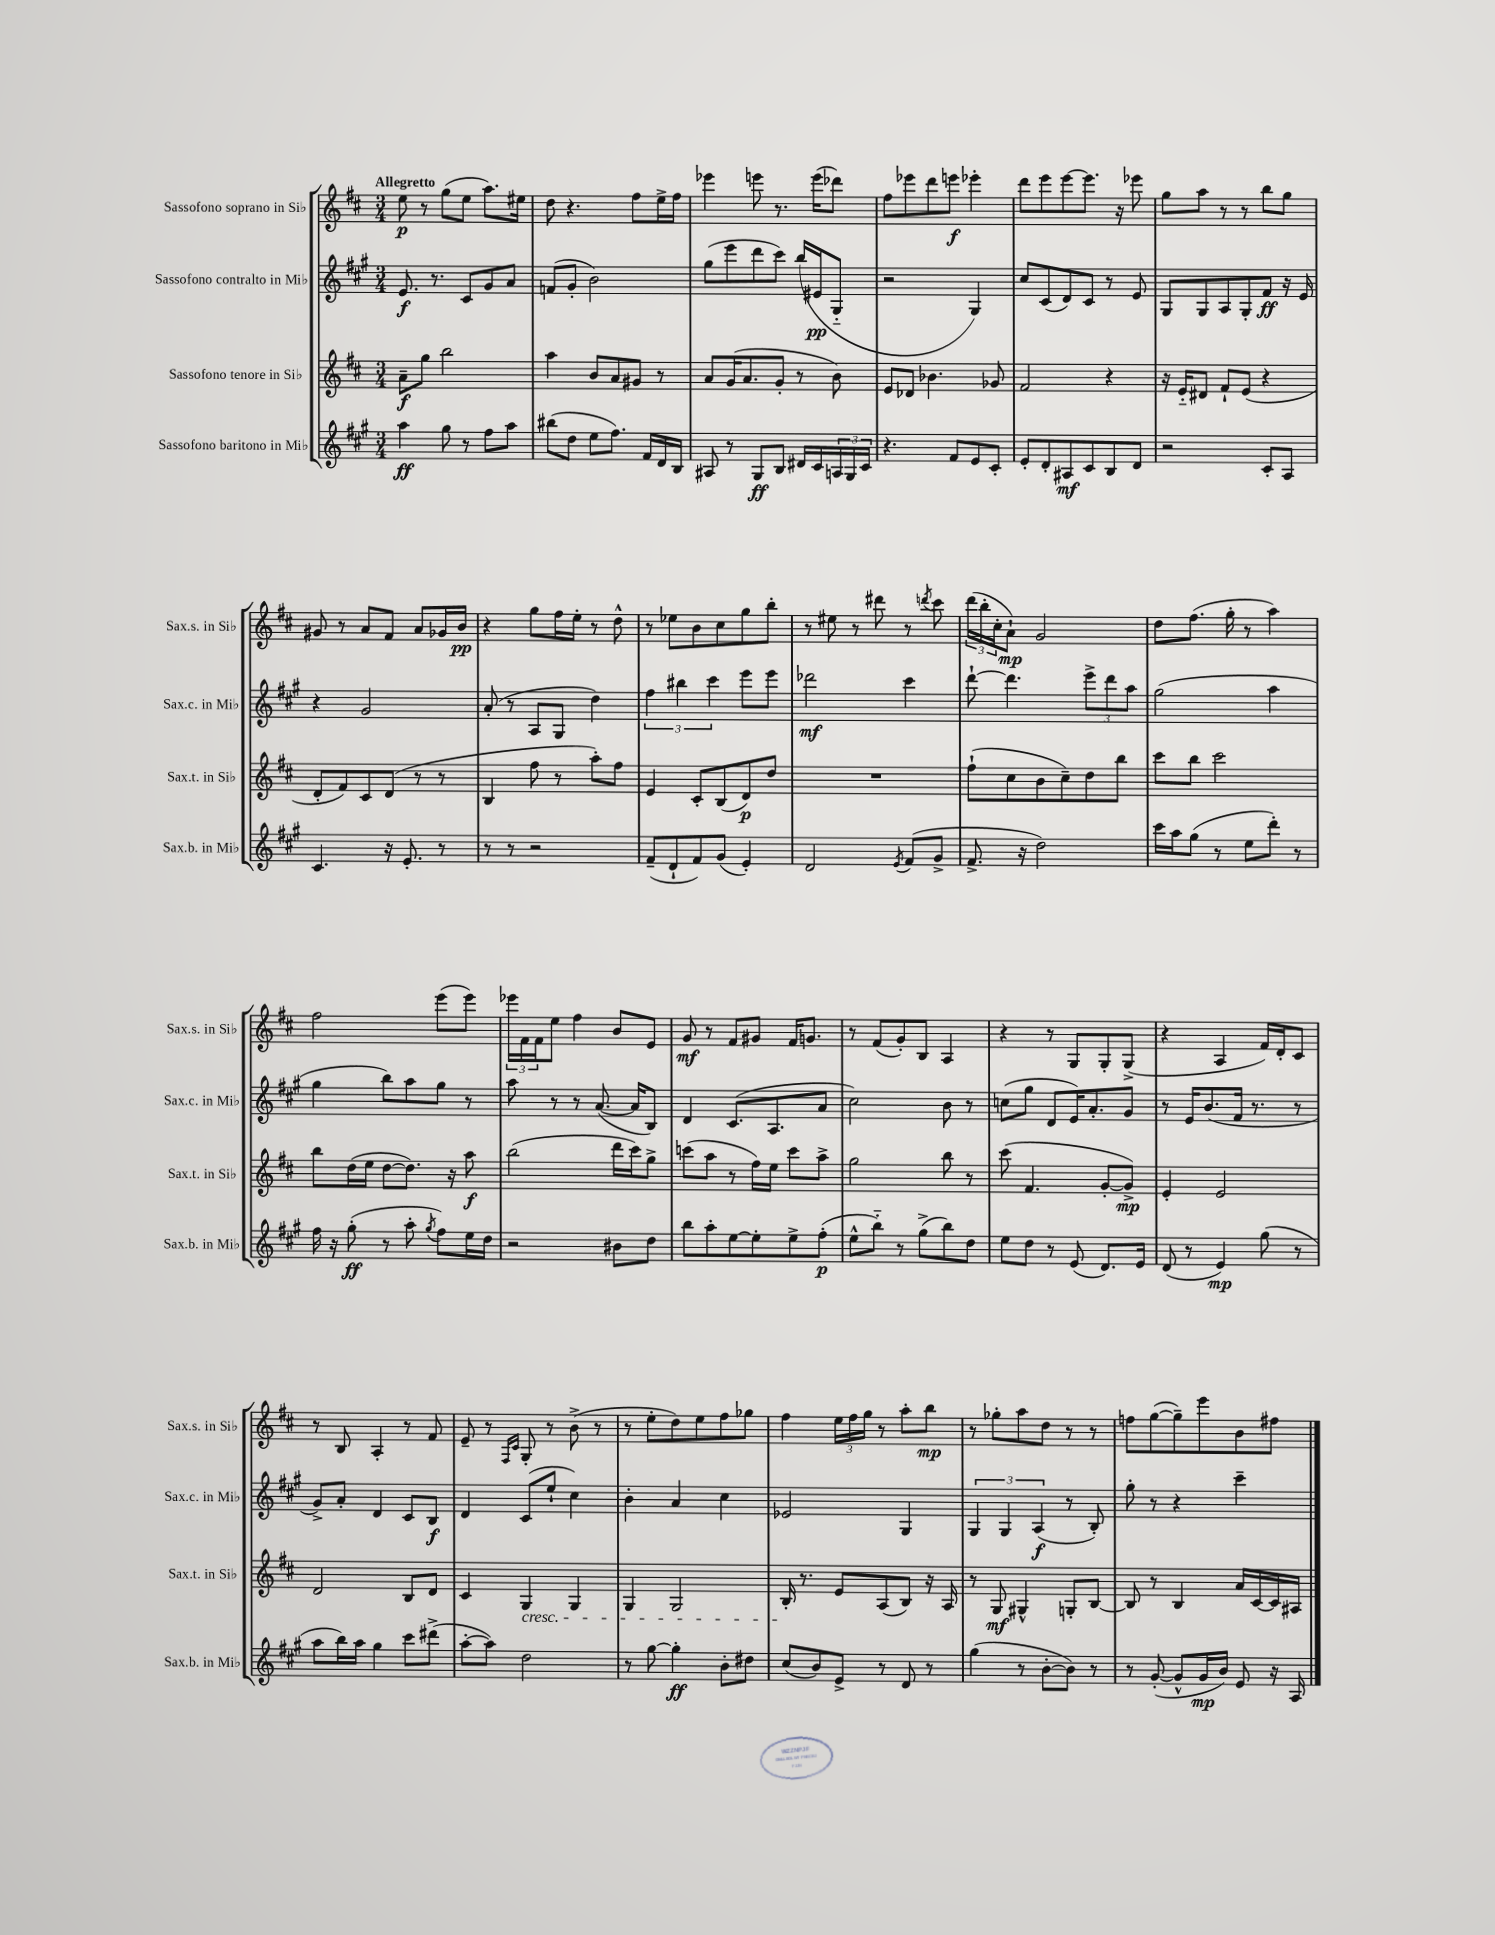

**kern	**kern	**kern	**kern
*staff4	*staff3	*staff2	*staff1
*clefG2	*clefG2	*clefG2	*clefG2
*k[f#c#g#]	*k[f#c#]	*k[f#c#g#]	*k[f#c#]
*M3/4	*M3/4	*M3/4	*M3/4
4aa\	8a~\L	8.e/	8ee\
.	8gg\J	.	8r
.	.	8.r	.
8gg#\	2bb\	.	(8gg\L
8r	.	8c#/L	8ee\J
8ff#\L	.	8g#/	8.aa\L)
8aa\J	.	8a/J	.
.	.	.	16ee#\Jk
=	=	=	=
(8bb#\L	4aa\	(8f/L	8dd\
8dd\J	.	8g#'/J	4.r
8ee\L	8b/L	2b\)	.
8.ff#\J)	8a/	.	.
.	8g#/J	.	8ff#\L
16f#/LL	.	.	.
16d/	8r	.	16ee^\L
16B/JJ	.	.	16ff#\JJ
=	=	=	=
8A#/	8a/L	(8gg#\L	4eee-\
8r	(16g/K	8eee\	.
.	8.a/	.	.
8G#/L	.	8ddd\	8eee\
8B/J	8g'/J	8ccc#\J)	8.r
16d#/LL	8r	(16bb/LL	.
16c#/	.	16e#/J	(16eee\LK
24A/	8b\)	8G#'~/J	8ddd-\J)
24G#/	.	.	.
24c#/JJ	.	.	.
=	=	=	=
4.r	8e/L	2r	8ff#\L
.	8d-/J	.	8eee-\
.	4.b-\	.	8ddd\
8f#/L	.	.	8eee\J
8e/	.	4G#/)	4eee-'\
8c#'/J	8g-/	.	.
=	=	=	=
8e'/L	2f#/	8cc#/L	8ddd\L
8d'/	.	(8c#/	8eee\
8A#/	.	8d/)	[8eee\
8c#/	.	8c#/J	8.eee\]J
8B/	4r	8r	.
.	.	.	16r
8d/J	.	8e/	8eee-\
=	=	=	=
2r	16r	8G#/L	8gg\L
.	16e'~/LK	.	.
.	8d#/J	8G#/	8aa\J
.	8f#`/L	8A/	8r
.	(8e/J	8G#'/	8r
8c#'/L	4r	8f#/J	8bb\L
8A/J	.	16r	8gg\J
.	.	16e/	.
=	=	=	=
4.c#/	8d'/L	4r	8g#/
.	8f#/)	.	8r
.	8c#/	2g#/	8a/L
16r	(8d/J	.	8f#/J
8.e'/	.	.	.
.	8r	.	8a/L
8r	8r	.	16g-/L
.	.	.	16b/JJ
=	=	=	=
8r	4B/	(8a'/	4r
8r	.	8r	.
2r	8ff#\	8A/L	8gg\L
.	8r	8G#/J	16ff#\L
.	.	.	16ee'\JJ
.	8aa'\L)	4dd\)	8r
.	8ff#\J	.	8dd^^\
=	=	=	=
(8f#~/L	4e/	6ff#\	8r
8d`/	.	.	8ee-\L
.	.	6bb#\	.
8f#/)	8c#'/L	.	8b\
.	.	6ccc#\	.
(8g#/J	(8B/	.	8cc#\
4e'/)	8d/)	8eee\L	8gg\
.	8dd/J	8eee\J	8bb'\J
=	=	=	=
2d/	2.r	2ddd-\	8r
.	.	.	8ee#\
.	.	.	8r
.	.	.	8ddd#\
8qe/	.	.	.
(8f#/L	.	4ccc#\	8r
.	.	.	8qddd/
8g#^/J	.	.	8ccc#\
=	=	=	=
8.f#^/	(8ff#`\L	[8ddd`\	(24ddd\LL
.	.	.	24bb'\
.	.	.	24cc#'\J
.	8cc#\	4.ddd\]	8a`\J)
16r	.	.	.
2dd\)	8b\	.	2g/
.	8cc#~\)	.	.
.	8dd\	12eee^\L	.
.	.	12ddd\	.
.	8bb\J	.	.
.	.	12aa\J	.
=	=	=	=
16ccc#\LL	8ccc#\L	(2gg#\	8dd\L
16aa\J	.	.	.
(8gg#\J	8bb\J	.	(8.ff#\J
8r	2ccc#\	.	.
.	.	.	16gg'\
8ee\L	.	.	8r
8ddd'\J)	.	4aa\	4aa\)
8r	.	.	.
=	=	=	=
16ff#\	8bb\L	4gg#\	2ff#\
16r	.	.	.
(8gg#'\	(16dd\L	.	.
.	16ee\JJ	.	.
8r	[8dd\L	8bb\L)	.
8aa'\	8.dd\]J)	8aa\	.
8qgg#/	.	.	.
8ff#\L)	.	8gg#\J	(8eee\L
.	16r	.	.
16ee\L	8aa\	8r	8eee\J)
16dd\JJ	.	.	.
=	=	=	=
2r	(2bb\	8aa\	24eee-\LL
.	.	.	24f#\
.	.	.	24f#\J
.	.	8r	8ee\J
.	.	8r	4ff#\
.	.	([8.a/	.
8b#\L	16ddd\LL	.	8b/L
.	16ccc#\J)	16a/]LK	.
8dd\J	8gg^\J	8B/J)	8e/J
=	=	=	=
8bb\L	(8ccc\L	4d/	8g/
8aa'\	8aa\J	.	8r
[8ee\	8r	(8.c#/L	8f#/L
8ee'\]	16ff#\LL)	.	8g#/J
.	16ee\JJ	8.A/	.
8ee^\	8ccc\L	.	16f#/LK
.	.	.	8.g/J
(8ff#'\J	8aa^\J	8a/J	.
=	=	=	=
8ee^^\L	2gg\	2cc#\)	8r
8bb'~\J)	.	.	(8f#/L
8r	.	.	8g'/)
(8gg#^\L	.	.	8B/J
8bb\)	8bb\	8b\	4A/
8dd\J	8r	8r	.
=	=	=	=
8ee\L	(8ccc#\	(8cc\L	4r
8dd\J	4.f#/	8gg#\J	.
8r	.	8d/L	8r
(8e/	.	16e/K)	8G/L
.	.	8.a'/	.
8.d/L)	[8g'/L	.	8G'/
.	8g^/]J)	8g#/J	(8G^/J
16e/Jk	.	.	.
=	=	=	=
(8d/	4e'/	8r	4r
8r	.	16e/LK	.
.	.	(8.b/	.
4e/)	2e/	.	4A/
.	.	16f#/Jk	.
.	.	8.r	.
(8gg#\	.	.	16f#/LL)
.	.	.	16d'/J
8r	.	8r	8c#/J
=	=	=	=
8aa\L	2d/	8g#^/L)	8r
16bb\L)	.	8a'/J	8B/
16aa\JJ	.	.	.
4gg#\	.	4d/	4A'/
8ccc#\L	8B/L	8c#/L	8r
(8ddd#^\J	8d/J	8B/J	8f#/
=	=	=	=
[8aa'\L	4c#/	4d/	8e~/
8aa\]J)	.	.	8r
.	.	.	16qqF#/LL
.	.	.	16qqc#/JJ
2dd\	4G/	(8c#/L	8G'/
.	.	8ee`/J	8r
.	4G/	4cc#\)	(8b^\
.	.	.	8r
=	=	=	=
8r	4G/	4b'\	8r
[8gg#\	.	.	8ee'\L
4gg#'\]	2G/	4a/	8dd\)
.	.	.	8ee\
8b'\L	.	4cc#\	8ff#\
8dd#\J	.	.	8gg-\J
=	=	=	=
(8cc#/L	16B'/	2e-/	4ff#\
.	8.r	.	.
8b/)	.	.	.
8e^/J	8e/L	.	24ee\LL
.	.	.	24ff#\
.	.	.	24gg\JJ
8r	(8A/	.	8r
8d/	8B/J)	4G#/	8aa'\L
8r	16r	.	8bb\J
.	16A/	.	.
=	=	=	=
(4gg#\	8r	6G#/	8r
.	8G/	.	8gg-'\L
.	.	6G#/	.
8r	4G#^^/	.	8aa\
.	.	(6A/	.
[8b'\L	.	.	8dd\J
8b\]J)	8G'/L	8r	8r
8r	[8B/J	8B'/)	8r
=	=	=	=
8r	8B/]	8gg#'\	8ff\L
([8g#'/	8r	8r	([8gg\
8g#^^/]L	4B/	4r	8gg~\])
16g#/L	.	.	8eee\
16b/JJ)	.	.	.
8e/	16a/LL	4ccc#~\	8b\
.	[16c#/	.	.
16r	16c#/]	.	8ff#\J
16A/	16A#/JJ	.	.
==	==	==	==
*-	*-	*-	*-
